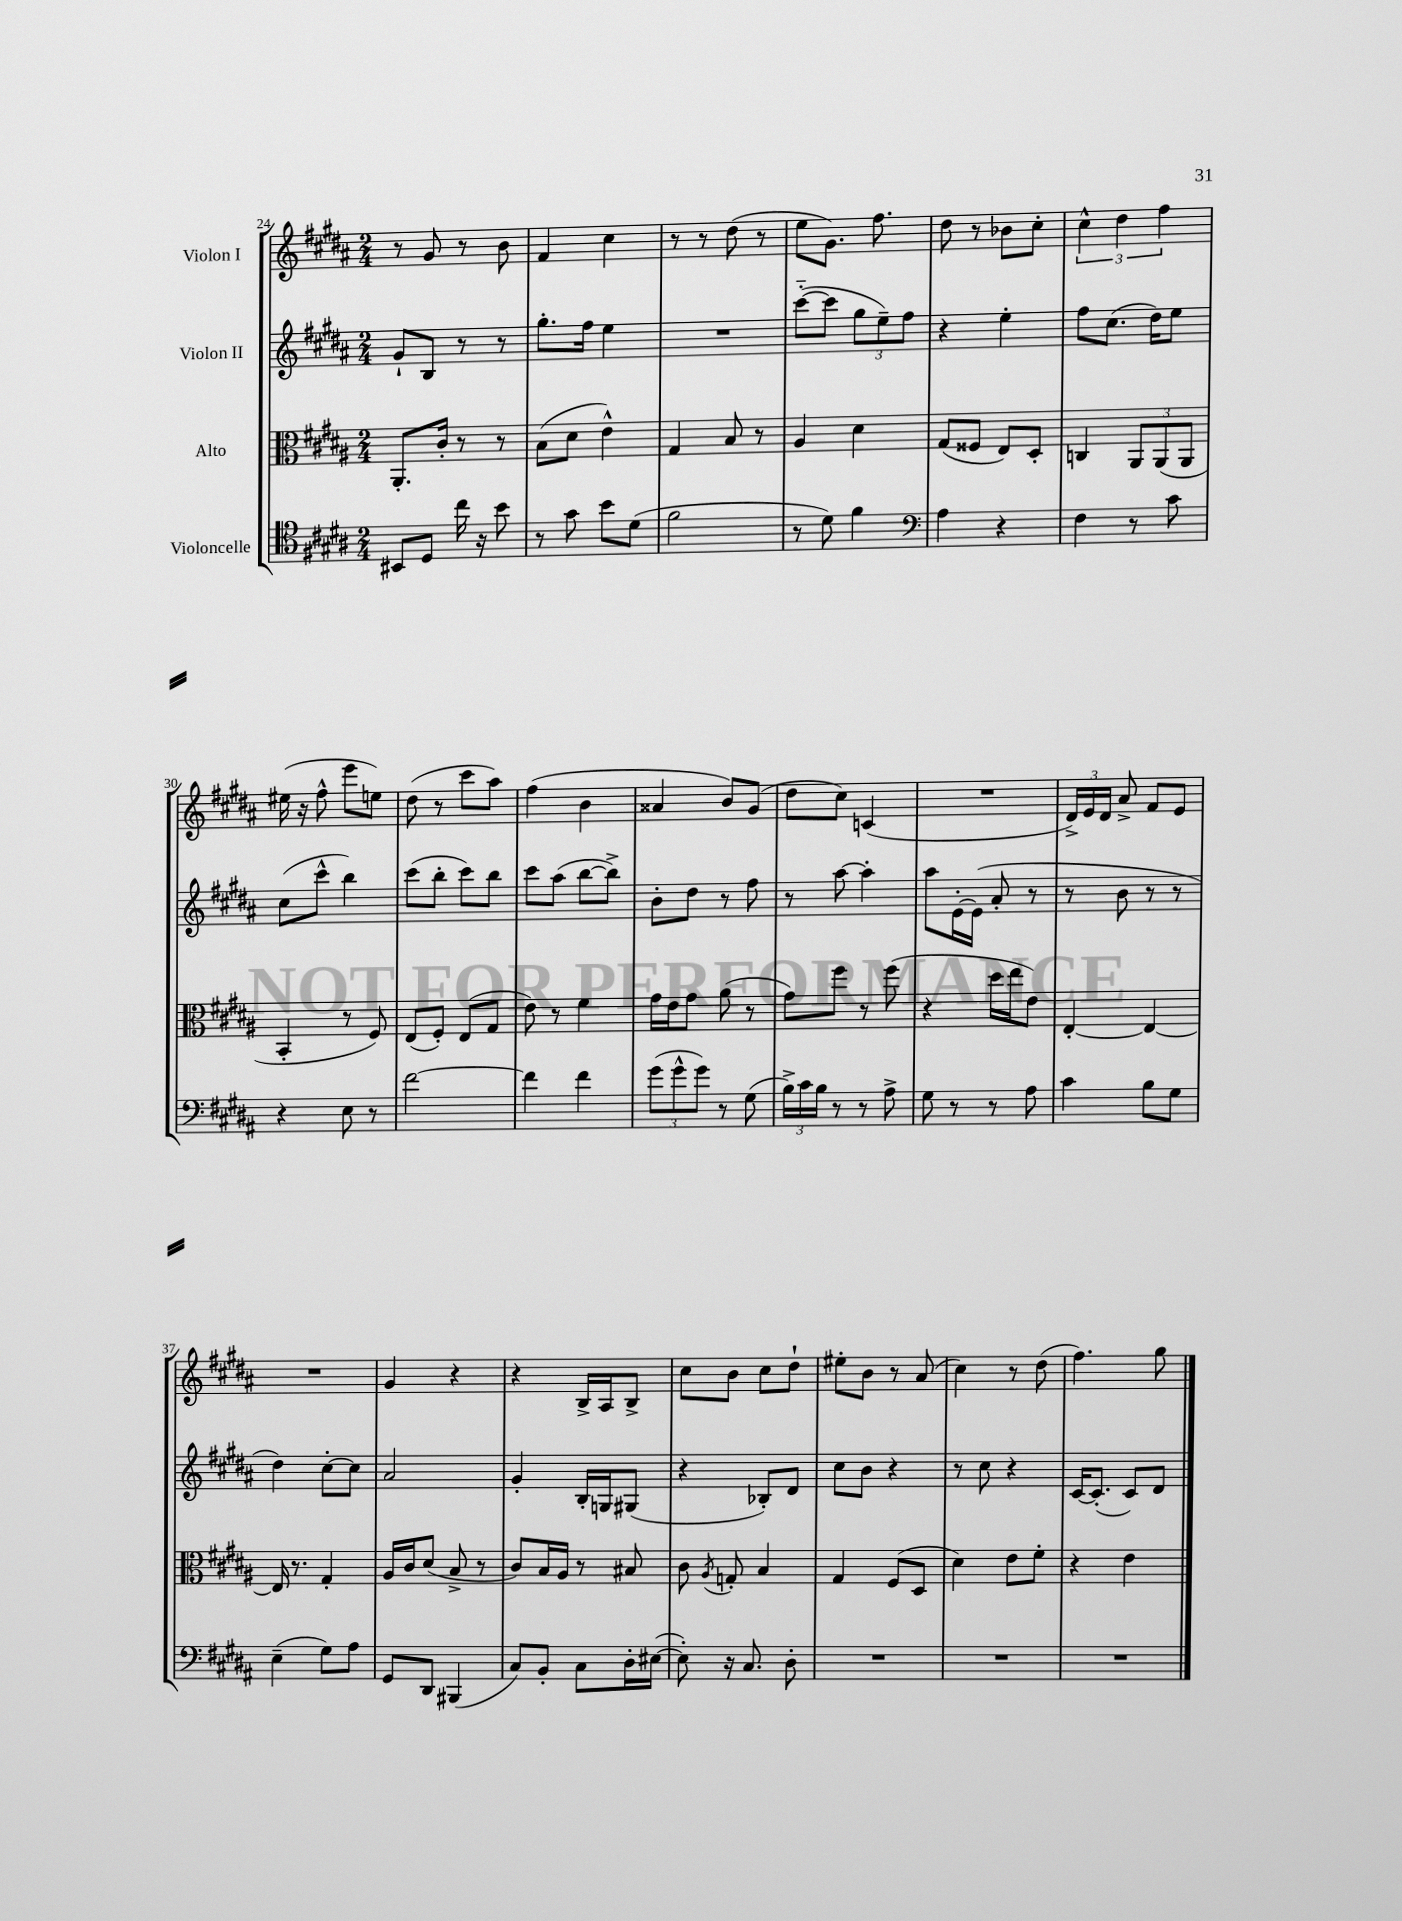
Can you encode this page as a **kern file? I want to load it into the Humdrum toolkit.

**kern	**kern	**kern	**kern
*part4	*part3	*part2	*part1
*staff4	*staff3	*staff2	*staff1
*I"Violoncelle	*I"Alto	*I"Violon II	*I"Violon I
*clefC4	*clefC3	*clefG2	*clefG2
*k[f#c#g#d#a#]	*k[f#c#g#d#a#]	*k[f#c#g#d#a#]	*k[f#c#g#d#a#]
*M2/4	*M2/4	*M2/4	*M2/4
=24	=24	=24	=24
8BB#X/L	8.AA#'/L	8g#`/L	8r
8D#/J	.	8B/J	8g#/
.	16c#'/Jk	.	.
16cc#\	8r	8r	8r
16r	.	.	.
8b\	8r	8r	8b\
=25	=25	=25	=25
8r	(8B\L	8.gg#'\L	4f#/
8g#\	8d#\J	.	.
.	.	16ff#\Jk	.
8b\L	4e^^\)	4ee\	4cc#\
(8d#\J	.	.	.
=26	=26	=26	=26
2f#\	4G#/	2r	8r
.	.	.	8r
.	8B/	.	(8dd#\
.	8r	.	8r
=27	=27	=27	=27
8r	4A#/	([8ccc#\L	8ee\L
8d#\)	.	8ccc#\J]	8.g#\J)
4f#\	4d#\	12gg#\L	.
.	.	.	8.ff#\
.	.	12ee~\)	.
.	.	12ff#\J	.
=28	=28	=28	=28
*clefF4	*	*	*
4A#\	(8G#/L	4r	8dd#\
.	8F##X/J	.	8r
4r	8E/L)	4ee'\	8b-X\L
.	8D#'/J	.	8cc#'\J
=29	=29	=29	=29
4F#\	4Cn/	8ff#\L	6cc#^^\
.	.	(8.cc#\J	.
.	.	.	6dd#\
8r	12AA#/L	.	.
.	.	16dd#\KL)	.
.	(12AA#/	.	6ff#\
8c#\	.	8ee\J	.
.	12AA#/J	.	.
!!LO:LB:g=z
=30	=30	=30	=30
4r	4BB'/	(8cc#\L	(16ee#X\
.	.	.	16r
.	.	8ccc#^^\J	8ff#^^\
8E\	8r	4bb\)	8eee\L
8r	8F#/)	.	8een\J)
=31	=31	=31	=31
[2f#\	(8E/L	(8ccc#\L	(8dd#\
.	8F#'/J)	8bb'\J	8r
.	(8E/L	8ccc#\L)	8ccc#\L
.	8G#/J	8bb\J	8aa#\J)
=32	=32	=32	=32
4f#\]	8e\)	8ccc#\L	(4ff#\
.	8r	(8aa#\J	.
4f#\	4f#\	[8bb\L	4b\
.	.	8bb^\J])	.
=33	=33	=33	=33
(12g#\L	16g#\LL	8b'\L	4a##X/
.	16e\J	.	.
12g#^^\	.	.	.
.	8g#\J	8dd#\J	.
12g#\J)	.	.	.
8r	(8a#\	8r	8b/L)
(8G#\	8r	8ff#\	(8g#/J
=34	=34	=34	=34
24B^\LL)	8g#\L)	8r	8dd#\L
24c#\	.	.	.
24B\JJ	.	.	.
8r	8ff#\J	[8aa#\	8cc#\J)
8r	8r	4aa#'\]	(4cn/
8A#^\	(8ff#\	.	.
=35	=35	=35	=35
8G#\	4r	8aa#\L	2r
8r	.	[16e'\L	.
.	.	(16e\JJ]	.
8r	16dd#\LL	8a#'/	.
.	16ee\J	.	.
8A#\	8e\J)	8r	.
=36	=36	=36	=36
4c#\	[4E'/	8r	24d#^/LL)
.	.	.	24e/
.	.	.	24d#/JJ
.	.	8b\	8a#^/
8B\L	4E/_	8r	8f#/L
8G#\J	.	8r	8e/J
!!LO:LB:g=z
=37	=37	=37	=37
(4E~\	16E/]	4dd#\)	2r
.	8.r	.	.
8G#\L)	4G#'/	[8cc#'\L	.
8A#\J	.	8cc#\J]	.
=38	=38	=38	=38
8GG#/L	16A#/LL	2a#/	4g#/
.	16c#/J	.	.
8DD#/J	(8d#/J	.	.
(4BBB#X/	8B^/	.	4r
.	8r	.	.
=39	=39	=39	=39
8C#/L)	8c#/L)	4g#'/	4r
8BB'/J	16B/L	.	.
.	16A#/JJ	.	.
8C#\L	8r	16B'/LL	16B^/LL
.	.	16Gn/J	16A#/J
16D#'\L	8B#X/	(8G#X/J	8B^/J
([16E#X\JJ	.	.	.
=40	=40	=40	=40
8E#'\])	8c#\	4r	8cc#\L
.	8qA#/	.	.
16r	8Gn'/	.	8b\J
8.C#/	.	.	.
.	4B/	8B-X'/L)	8cc#\L
8D#'\	.	8d#/J	8dd#`\J
=41	=41	=41	=41
2r	4G#/	8cc#\L	8ee#X'\L
.	.	8b\J	8b\J
.	(8F#/L	4r	8r
.	8D#/J	.	(8a#/
=42	=42	=42	=42
2r	4d#\)	8r	4cc#\)
.	.	8cc#\	.
.	8e\L	4r	8r
.	8f#'\J	.	(8dd#\
=43	=43	=43	=43
2r	4r	[16c#/KL	4.ff#\)
.	.	(8.c#'/J]	.
.	4e\	8c#/L)	.
.	.	8d#/J	8gg#\
==	==	==	==
*-	*-	*-	*-
